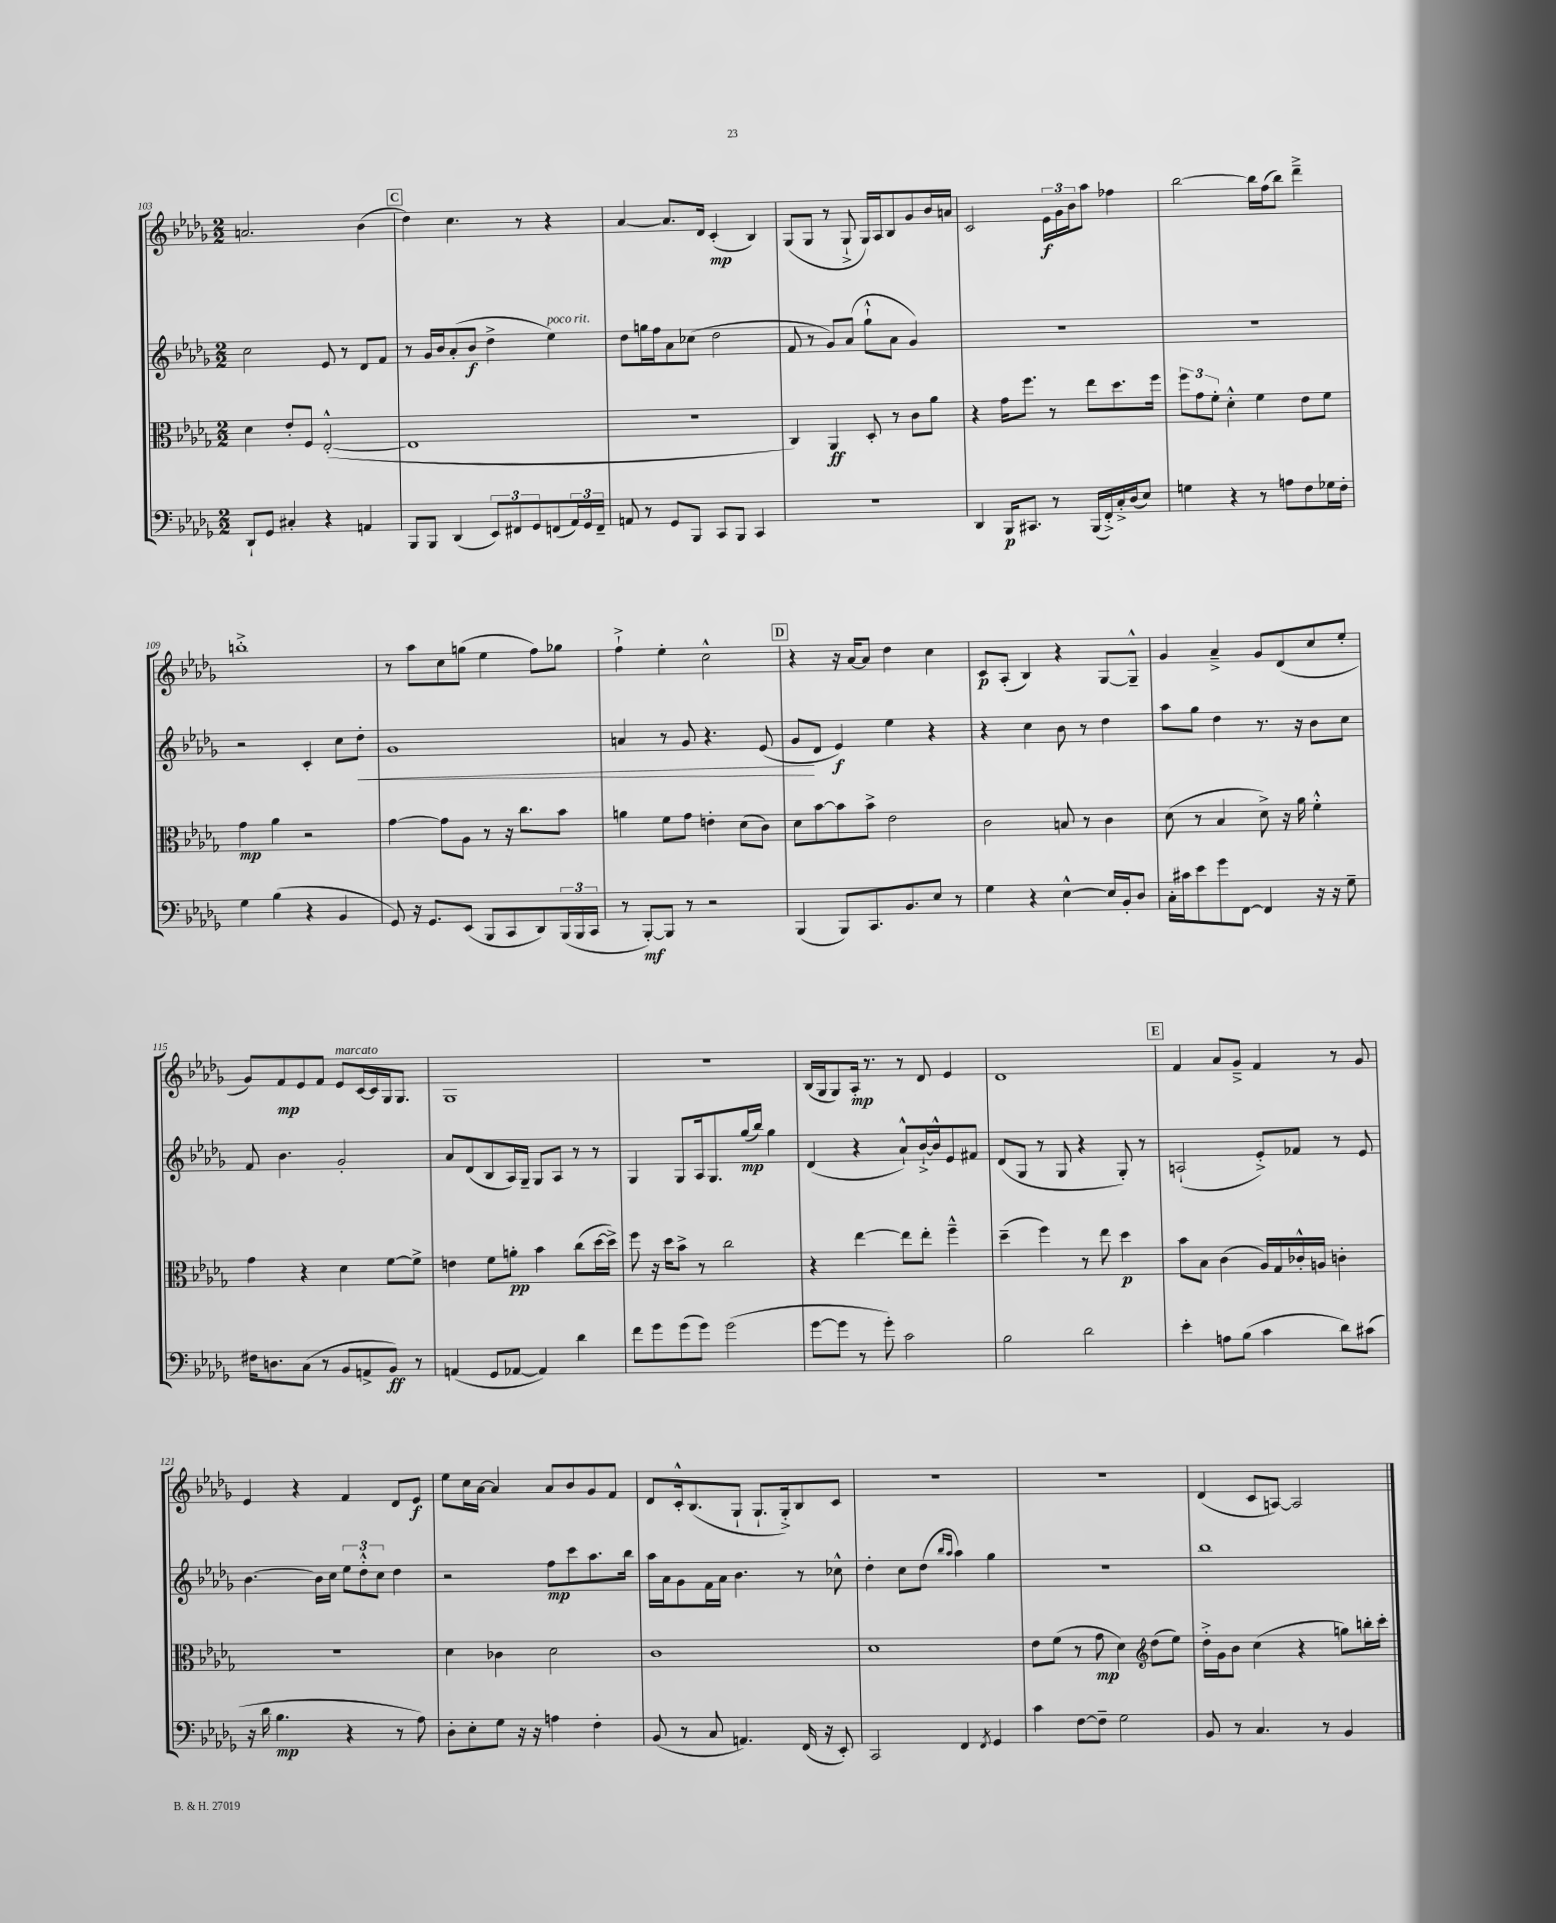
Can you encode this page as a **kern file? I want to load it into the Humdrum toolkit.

**kern	**kern	**kern	**kern
*staff4	*staff3	*staff2	*staff1
*clefF4	*clefC3	*clefG2	*clefG2
*k[b-e-a-d-g-]	*k[b-e-a-d-g-]	*k[b-e-a-d-g-]	*k[b-e-a-d-g-]
*M2/2	*M2/2	*M2/2	*M2/2
8DD-`/L	4d-\	2cc\	2.a/
8GG-/J	.	.	.
4C#'/	8e-'/L	.	.
.	8F/J	.	.
4r	([2E-'^^/	8e-/	.
.	.	8r	.
4AA/	.	8d-/L	(4b-\
.	.	8f/J	.
=	=	=	=
8BBB-/L	1E-]	8r	4dd-\)
8BBB-/J	.	16g-/LL	.
.	.	16b-/J	.
(4DD-/	.	(8a-'/	4.cc\
.	.	8b-/J	.
12EE-/L)	.	4dd-^\	.
12FF#/	.	.	.
.	.	.	8r
12GG-/	.	.	.
(8FF/	.	4ee-\)	4r
24AA-/L)	.	.	.
24GG-/	.	.	.
24FF~/JJ	.	.	.
=	=	=	=
8AA/	1r	8dd-\L	[4a-/
8r	.	16gg\L	.
.	.	16ff\J	.
8GG-/L	.	8a-\	8.a-/]L
8BBB-/J	.	(8cc-\J	.
.	.	.	16d-/Jk
8CC/L	.	2dd-\	(4c'/
8BBB-/J	.	.	.
4CC/	.	.	4B-/)
=	=	=	=
1r	4C/)	8f/	(8G-/L
.	.	8r	8G-/J
.	4AA-/	8g-/L)	8r
.	.	(8a-/J	8G-`^/
.	8D-'/	8gg-`^^\L	16G-/LL)
.	.	.	16A-/J
.	8r	8a-\J	8B-/
.	8c\L	4g-/)	8g-/
.	8a-\J	.	16b-/L
.	.	.	16a/JJ
=	=	=	=
4DD-/	4r	1r	2c/
16BBB-/LK	16g-\LK	.	.
8.CC#/J	8.ff\J	.	.
8r	8r	.	24e-\LL
.	.	.	24g-\
.	.	.	24b-\J
(16BBB-/LL	8ee-\L	.	8aa-\J
16FF'^/)	.	.	.
16C'^/	8.dd-\	.	4ff-\
(16D-/J	.	.	.
8E-/J)	.	.	.
.	16ff\Jk	.	.
=	=	=	=
4G\	12ff\L	1r	[2bb-\
.	12g-\	.	.
.	12f'\J	.	.
4r	4d-'^^\	.	.
8r	4f\	.	16bb-\]LL
.	.	.	(16ff\J
8A\L	.	.	8bb-\J)
8F\	8e-\L	.	4ddd-~^\
16G-\L	8f\J	.	.
16F'\JJ	.	.	.
=	=	=	=
4G-\	4g-\	2r	1bb'^
(4B-\	4a-\	.	.
4r	2r	4c'/	.
4BB-/	.	8cc\L	.
.	.	8dd-'\J	.
=	=	=	=
8GG-/)	[4g-\	1g-	8r
16r	.	.	8aa-\L
8.GG-/L	.	.	.
.	8g-\]L	.	8cc\
(8EE-/J	8A-\J	.	(8gg\J
8BBB-/L	8r	.	4ee-\
8CC/	16r	.	.
.	8.cc\L	.	.
8DD-/)	.	.	8ff\L)
(24BBB-/L	8b-\J	.	8gg-\J
24BBB-/	.	.	.
24CC/JJ	.	.	.
=	=	=	=
8r	4a\	4a/	4ff`^\
[8BBB-'/L)	.	.	.
8BBB-/]J	8f\L	8r	4ee-'\
8r	8g-\J	8g-/	.
2r	4e'\	4.r	2cc^^\
.	(8d-\L	.	.
.	8c\J)	(8e-/	.
=	=	=	=
(4BBB-/	8d-\L	8g-/L	4r
.	[8b-\	8d-/J	.
8BBB-/L)	8b-\]	4e-/)	16r
.	.	.	[16a-/LK
8.CC/	8b-^\J	.	8a-/]J
.	2e-\	4ee-\	4dd-\
8.BB-/	.	.	.
8E-/J	.	4r	4cc\
8r	.	.	.
=	=	=	=
4G-\	2c\	4r	8c/L
.	.	.	(8A-'/J
4r	.	4cc\	4B-/)
[4E-^^\	8B/	8b-\	4r
.	8r	8r	.
16E-/]LL	4c\	4dd-\	[8G-/L
16BB-'/J	.	.	.
8D-/J	.	.	8G-~^^/]J
=	=	=	=
16C'\LL	(8d-\	8aa-\L	4g-/
16c#\J	.	.	.
8e-\	8r	8gg-\J	.
8g-\	4B-/	4dd-\	4a-~^/
[8FF\J	.	.	.
4FF/]	8d-^\)	8.r	8g-/L
.	16r	.	(8d-/
.	16a-\	16r	.
16r	4f'^^\	8b-\L	8cc/
16r	.	.	.
8G-~\	.	8cc\J	8ee-'/J
=	=	=	=
16F#\LK	4g-\	8f/	8g-/L)
8.D\	.	.	.
.	.	4.b-\	8f/
(8C\J	4r	.	8e-/
8r	.	.	8f/J
8BB-/L	4d-\	2g-'/	8e-/L
8AA^/	.	.	[16c/L
.	.	.	16c/]
8BB-/J)	[8f\L	.	16G-/J
.	.	.	8.G-/J
8r	8f^\]J	.	.
=	=	=	=
(4AA/	4e\	8a-/L	1G-
.	.	(8d-/	.
8GG-/L	8f\L	8B-/	.
[8AA-/J	8a'\J	16A-/L)	.
.	.	16G-~/JJ	.
4AA-/])	4b-\	8G-/L	.
.	.	8A-/J	.
4d-\	(8cc\L	8r	.
.	[16dd-\L	8r	.
.	16dd-^\]JJ)	.	.
=	=	=	=
8f\L	8ff\	4G-/	1r
8g-\	16r	.	.
.	16dd-\LK	.	.
(8g-\	8b-^\J	8G-/L	.
8g-\J)	8r	16A-/k	.
.	.	8.G-/	.
(2g-\	2cc\	.	.
.	.	(16gg-/L	.
.	.	16bb-/JJ)	.
.	.	4gg-\	.
=	=	=	=
[8g-\L	4r	(4d-/	(16B-/LL
.	.	.	16G-/J
8g-\]J	.	.	8G-/)
8r	[4ee-\	4r	16A-'/Jk
.	.	.	8.r
8g-'\)	.	.	.
2c\	8ee-\]L	8a-`^^/L)	8r
.	8ee-'\J	[16b-`^/L	8d-/
.	.	16b-^^/]J	.
.	4ff~^^\	8e-/	4e-/
.	.	8f#/J	.
=	=	=	=
2B-\	(4dd-~\	(8d-/L	1d-
.	.	8G-/J	.
.	4ff\)	8r	.
.	.	8G-/	.
2d-\	8r	4r	.
.	8ee-\	.	.
.	4dd-\	8G-'/)	.
.	.	8r	.
=	=	=	=
4e-'\	8b-\L	(2A`/	4f/
.	8B-\J	.	.
8A\L	(4c\	.	8a-/L
(8B-\J	.	.	8g-~^/J
4c\	16A-/LL)	8e-'^/L)	4f/
.	16G-/	.	.
.	16c-'^^/	8f-/J	.
.	16A/JJ	.	.
8d-\L)	4c'\	8r	8r
(8c#\J	.	8e-/	8g-/
=	=	=	=
16r	1r	[4.b-\	4e-/
16d-\	.	.	.
4.B-\	.	.	.
.	.	.	4r
.	.	16b-\]LL	.
.	.	16cc\JJ	.
4r	.	12ee-\L	4f/
.	.	12dd-'^^\	.
.	.	12cc\J	.
8r	.	4dd-\	8d-/L
8A-\)	.	.	8e-/J
=	=	=	=
8D-'\L	4d-\	2r	8ee-\L
8E-'\	.	.	16cc\L
.	.	.	[16a-\JJ
8G-\J	4c-\	.	4a-/]
16r	.	.	.
16r	.	.	.
4A\	2d-\	8ff\L	8a-/L
.	.	8ccc\	8b-/
4F'\	.	8.aa-\	8g-/
.	.	.	8f/J
.	.	16bb-\Jk	.
=	=	=	=
(8BB-/	1c	16aa-\LL	8d-/L
.	.	16a-\J	.
8r	.	8g-\	16c'^^/k
.	.	.	(8.B-/
8C/	.	16f\L	.
.	.	16a-\JJ	.
4.AA/)	.	4.b-\	8G-`/J
.	.	.	8.G-`/L
.	.	.	16G-'^/k)
(16FF/	.	8r	8B-/
16r	.	.	.
8EE-'/)	.	8cc-^^\	8c/J
=	=	=	=
2CC/	1d-	4dd-'\	1r
.	.	8cc\L	.
.	.	(8dd-\J	.
.	.	16qqbb-/LL	.
.	.	16qqaa-/JJ	.
4FF/	.	4aa-\)	.
8qFF/	.	.	.
4GG-/	.	4gg-\	.
=	=	=	=
4c\	8e-\L	1r	1r
.	(8f\J	.	.
[8F\L	8r	.	.
8F~\]J	8g-\	.	.
2G-\	4d-\)	.	.
*	*clefG2	*	*
.	(8dd-\L	.	.
.	8ee-\J)	.	.
=	=	=	=
8BB-/	16dd-'^\LL	1bb-	(4d-/
.	16g-\J	.	.
8r	8b-\J	.	.
4.C/	(4cc\	.	8c/L
.	.	.	[8A/J)
.	4r	.	2A/]
8r	.	.	.
4BB-/	8gg\L)	.	.
.	16bb'\L	.	.
.	16ccc'\JJ	.	.
==	==	==	==
*-	*-	*-	*-
